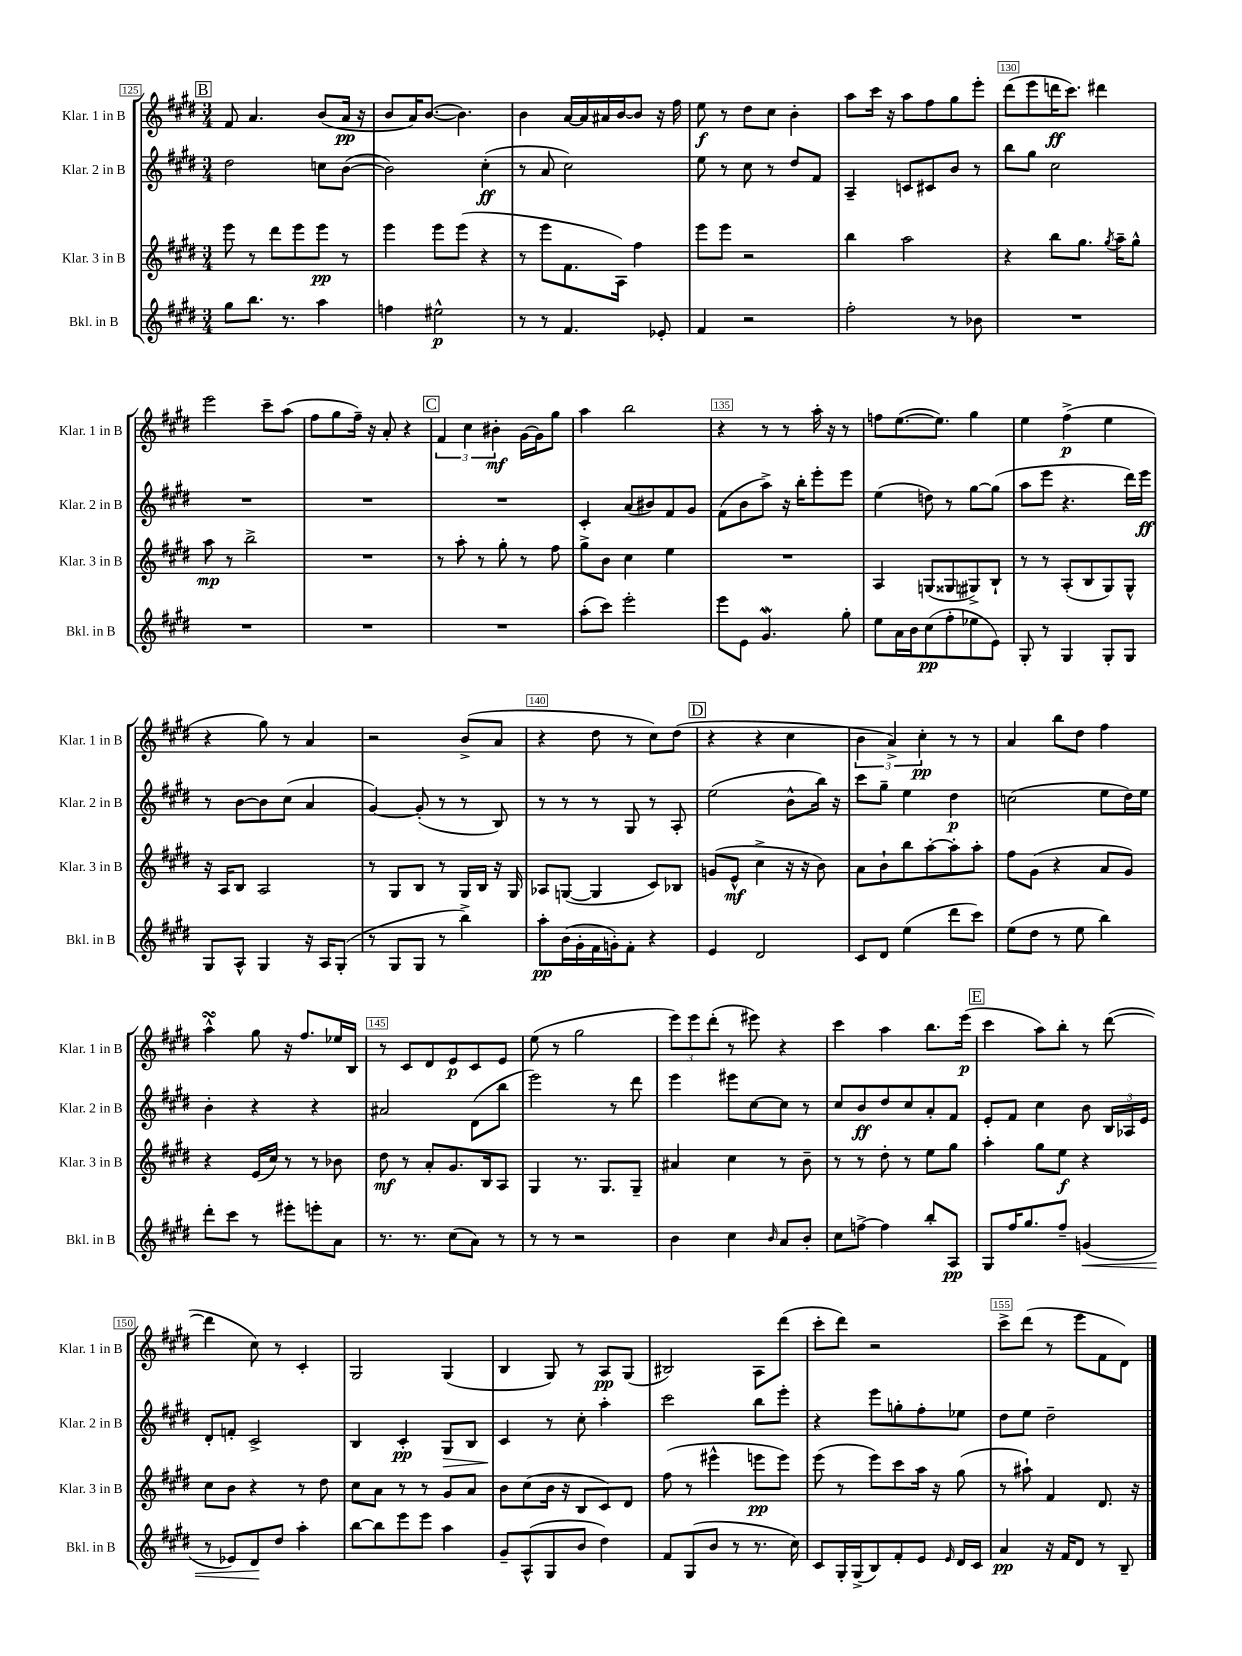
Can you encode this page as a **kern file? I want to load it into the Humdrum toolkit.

**kern	**kern	**kern	**kern
*staff4	*staff3	*staff2	*staff1
*clefG2	*clefG2	*clefG2	*clefG2
*k[f#c#g#d#]	*k[f#c#g#d#]	*k[f#c#g#d#]	*k[f#c#g#d#]
*M3/4	*M3/4	*M3/4	*M3/4
8gg#\L	8eee\	2dd#\	8f#/
8.bb\J	8r	.	4.a/
.	8ddd#\L	.	.
8.r	.	.	.
.	8eee\	.	.
4aa\	8eee\J	8cc\L	(8b/L
.	8r	([8b\J	16a/Jk
.	.	.	16r
=	=	=	=
4ff\	4eee\	2b\])	8b/L
.	.	.	16a/K)
.	.	.	([8.b/J
2ee#^^\	8eee\L	.	.
.	(8eee\J	.	4.b\])
.	4r	(4cc#'\	.
=	=	=	=
8r	8r	8r	4b\
8r	8eee\L	8a/	.
4.f#/	8.f#\	2cc#\)	[16a/LL
.	.	.	16a/]
.	.	.	16a#/
.	16A\Jk)	.	[16b/J
.	4ff#\	.	8b/]J
8e-'/	.	.	16r
.	.	.	16ff#\
=	=	=	=
4f#/	8eee\L	8ee\	8ee\
.	8eee\J	8r	8r
2r	2r	8cc#\	8dd#\L
.	.	8r	8cc#\J
.	.	8dd#/L	4b'\
.	.	8f#/J	.
=	=	=	=
2ff#'\	4bb\	4A~/	8aa\L
.	.	.	16ccc#\Jk
.	.	.	16r
.	2aa\	8c/L	8aa\L
.	.	8c#/	8ff#\
8r	.	8b/J	8gg#\
8b-\	.	8r	8eee'\J
=	=	=	=
2.r	4r	8bb\L	(8ddd#\L
.	.	8gg#\J	8eee\
.	8bb\L	2cc#\	16ddd\K
.	.	.	8.ccc#\J)
.	8.gg#\J	.	.
.	.	.	4ddd#\
.	8qgg#/	.	.
.	16aa~\LK	.	.
.	8gg#^^\J	.	.
=	=	=	=
2.r	8aa\	2.r	2eee\
.	8r	.	.
.	2bb^\	.	.
.	.	.	8ccc#~\L
.	.	.	(8aa\J
=	=	=	=
2.r	2.r	2.r	8ff#\L
.	.	.	8gg#\
.	.	.	16ff#~\Jk)
.	.	.	16r
.	.	.	8a'/
.	.	.	4r
=	=	=	=
2.r	8r	2.r	6f#/
.	8aa'\	.	.
.	.	.	6cc#\
.	8r	.	.
.	.	.	6b#'\
.	8gg#'\	.	.
.	8r	.	[16g#\LL
.	.	.	16g#\]J
.	8ff#\	.	8gg#\J
=	=	=	=
(8aa'\L	8gg#^\L	4c#'/	4aa\
8ccc#\J)	8b\J	.	.
2eee'\	4cc#\	(8a/L	2bb\
.	.	8b#/)	.
.	4ee\	8f#/	.
.	.	8g#/J	.
=	=	=	=
8eee\L	2.r	(8f#\L	4r
8e\J	.	8b\	.
4.g#/	.	8aa^\J)	8r
.	.	16r	8r
.	.	16bb'\LK	.
.	.	8eee'\	16aa'\
.	.	.	16r
8gg#'\	.	8eee\J	8r
=	=	=	=
8ee\L	4A/	(4ee\	8ff\L
16a\L	.	.	([8.ee\
16b\J	.	.	.
(8cc#\	(8G/L	8dd\)	.
.	.	.	8.ee\]J)
8ff#'\	8G##/	8r	.
8ee-\	8G#^/)	[8gg#\L	4gg#\
8e\J)	8B`/J	(8gg#\]J	.
=	=	=	=
8G#'/	8r	8aa\L	4ee\
8r	8r	8eee\J	.
4G#/	(8A'/L	4.r	(4ff#^\
.	8B/	.	.
8G#'/L	8G#/)	.	4ee\
8G#/J	8G#^^/J	16ddd#\LL)	.
.	.	16eee\JJ	.
=	=	=	=
8G#/L	16r	8r	4r
.	16A/LK	.	.
8A^^/J	8B/J	[8b\L	.
4G#/	2A/	8b\]	8gg#\)
.	.	(8cc#\J	8r
16r	.	4a/	4a/
16A/LK	.	.	.
(8G#'/J	.	.	.
=	=	=	=
8r	8r	[4g#/)	2r
8G#/L	8G#/L	.	.
8G#/J	8B/J	(8g#'/]	.
8r	8r	8r	.
4bb^\)	16G#/LL	8r	(8b^/L
.	16B/JJ	.	.
.	16r	8B/)	8a/J
.	16G#/	.	.
=	=	=	=
8aa'\L	8A-/L	8r	4r
(16b\L	([8G/J	8r	.
16g#'\	.	.	.
16f#\	4G/]	8r	8dd#\
16g'\J)	.	.	.
8f#'\J	.	8G#/	8r
4r	8c#/L)	8r	8cc#\L)
.	8B-/J	8A'/	(8dd#\J
=	=	=	=
4e/	(8g/L	(2ee\	4r
.	8e^^/J	.	.
2d#/	4cc#^\	.	4r
.	16r	8b^^\L	4cc#\
.	16r	.	.
.	8b\)	16bb\Jk)	.
.	.	16r	.
=	=	=	=
8c#/L	8a\L	8ccc#\L	6b\
8d#/J	8b`\	8gg#~\J	.
.	.	.	6a^/)
(4ee\	8bb\	4ee\	.
.	.	.	6cc#'\
.	[8aa'\	.	.
8ddd#\L	8aa'\]	4dd#\	8r
8ccc#\J)	8aa'\J	.	8r
=	=	=	=
(8ee\L	8ff#\L	(2cc\	4a/
8dd#\J	(8g#\J	.	.
8r	4r	.	8bb\L
8ee\	.	.	8dd#\J
4bb\)	8a/L	8ee\L	4ff#\
.	8g#/J)	16dd#\L)	.
.	.	16ee\JJ	.
=	=	=	=
8ddd#'\L	4r	4b'\	4aa^^\
8ccc#\J	.	.	.
8r	(16e/LL	4r	8gg#\
.	16cc#/JJ)	.	.
8eee#'\L	8r	.	16r
.	.	.	8.ff#/L
8eee'\	8r	4r	.
8a\J	8b-\	.	16ee-/L
.	.	.	16B/JJ
=	=	=	=
8.r	8dd#\	2a#/	8r
.	8r	.	8c#/L
8.r	.	.	.
.	8a'/L	.	8d#/
(8cc#\L	8.g#/	.	8e/
8a\J)	.	(8d#\L	8c#/
.	16B/k	.	.
8r	8A/J	8bb\J	8e/J
=	=	=	=
8r	4G#/	2eee\)	(8ee\
8r	.	.	8r
2r	8.r	.	2gg#\
.	8.G#/L	.	.
.	.	8r	.
.	8G#~/J	8ddd#\	.
=	=	=	=
4b\	4a#/	4eee\	12eee\L)
.	.	.	12eee\
.	.	.	(12ddd#'\J
4cc#\	4cc#\	8eee#\L	8r
.	.	[8cc#\	8eee#\)
16qqb/	.	.	.
8a/L	8r	8cc#\]J	4r
8b'/J	8b~\	8r	.
=	=	=	=
8cc#\L	8r	8cc#/L	4ccc#\
[8ff^\J	8r	8b/	.
4ff\]	8dd#'\	8dd#/	4aa\
.	8r	8cc#/	.
8bb'/L	8ee\L	8a'/	8.bb\L
8A/J	8gg#\J	8f#/J	.
.	.	.	(16eee\Jk
=	=	=	=
8G#/L	4aa'\	8e'/L	4ccc#\
16ff#/K	.	8f#/J	.
8.gg#/	.	.	.
.	8gg#\L	4cc#\	8aa\L)
8ff#~/J	8ee\J	.	8bb'\J
(4g/	4r	8b\	8r
.	.	24B/LL	([8ddd#\
.	.	24A-/	.
.	.	24e/JJ	.
=	=	=	=
8r	8cc#\L	8d#'/L	4ddd#\]
8e-/L)	8b\J	8f'/J	.
8d#/	4r	2c#^/	8cc#\)
8dd#/J	.	.	8r
4aa'\	8r	.	4c#'/
.	8dd#\	.	.
=	=	=	=
[8bb\L	8cc#\L	4B/	2G#/
8bb\]	8a\J	.	.
8eee\	8r	4c#'/	.
8eee\J	8r	.	.
4aa\	8g#/L	8G#/L	(4G#/
.	8a/J	8B/J	.
=	=	=	=
8g#~/L	8b\L	4c#/	4B/
(8A^^/	(8cc#\	.	.
8G#/	16b\Jk	8r	8G#/)
.	16r	.	.
8b/J	8B/L	8cc#'\	8r
4dd#\)	8c#/)	4aa'\	8A/L
.	8d#/J	.	(8G#/J
=	=	=	=
8f#/L	(8ff#\	2ccc#\	2B#/)
(8G#/	8r	.	.
8b/J	4eee#^^\	.	.
8r	.	.	.
8.r	8eee\L	8bb\L	8A\L
.	8eee\J)	8eee'\J	(8ddd#\J
16cc#\)	.	.	.
=	=	=	=
8c#/L	(8eee\	4r	8ccc#'\L
16G#'/L	8r	.	8ddd#\J)
(16G#^/J	.	.	.
8B/)	8eee\L)	8eee\L	2r
8f#'/	8ccc#\	8gg'\	.
8e/J	16aa\Jk	8ff#'\	.
.	16r	.	.
16qqe/	.	.	.
16d#/LL	(8gg#\	8ee-\J	.
16c#/JJ	.	.	.
=	=	=	=
4a/	8r	8dd#\L	8ccc#^\L
.	8aa#`\)	8ee\J	(8ddd#\J
16r	4f#/	2dd#~\	8r
16f#/LK	.	.	.
8d#/J	.	.	8eee\L
8r	8.d#/	.	8f#\
8B~/	.	.	8d#\J)
.	16r	.	.
==	==	==	==
*-	*-	*-	*-
